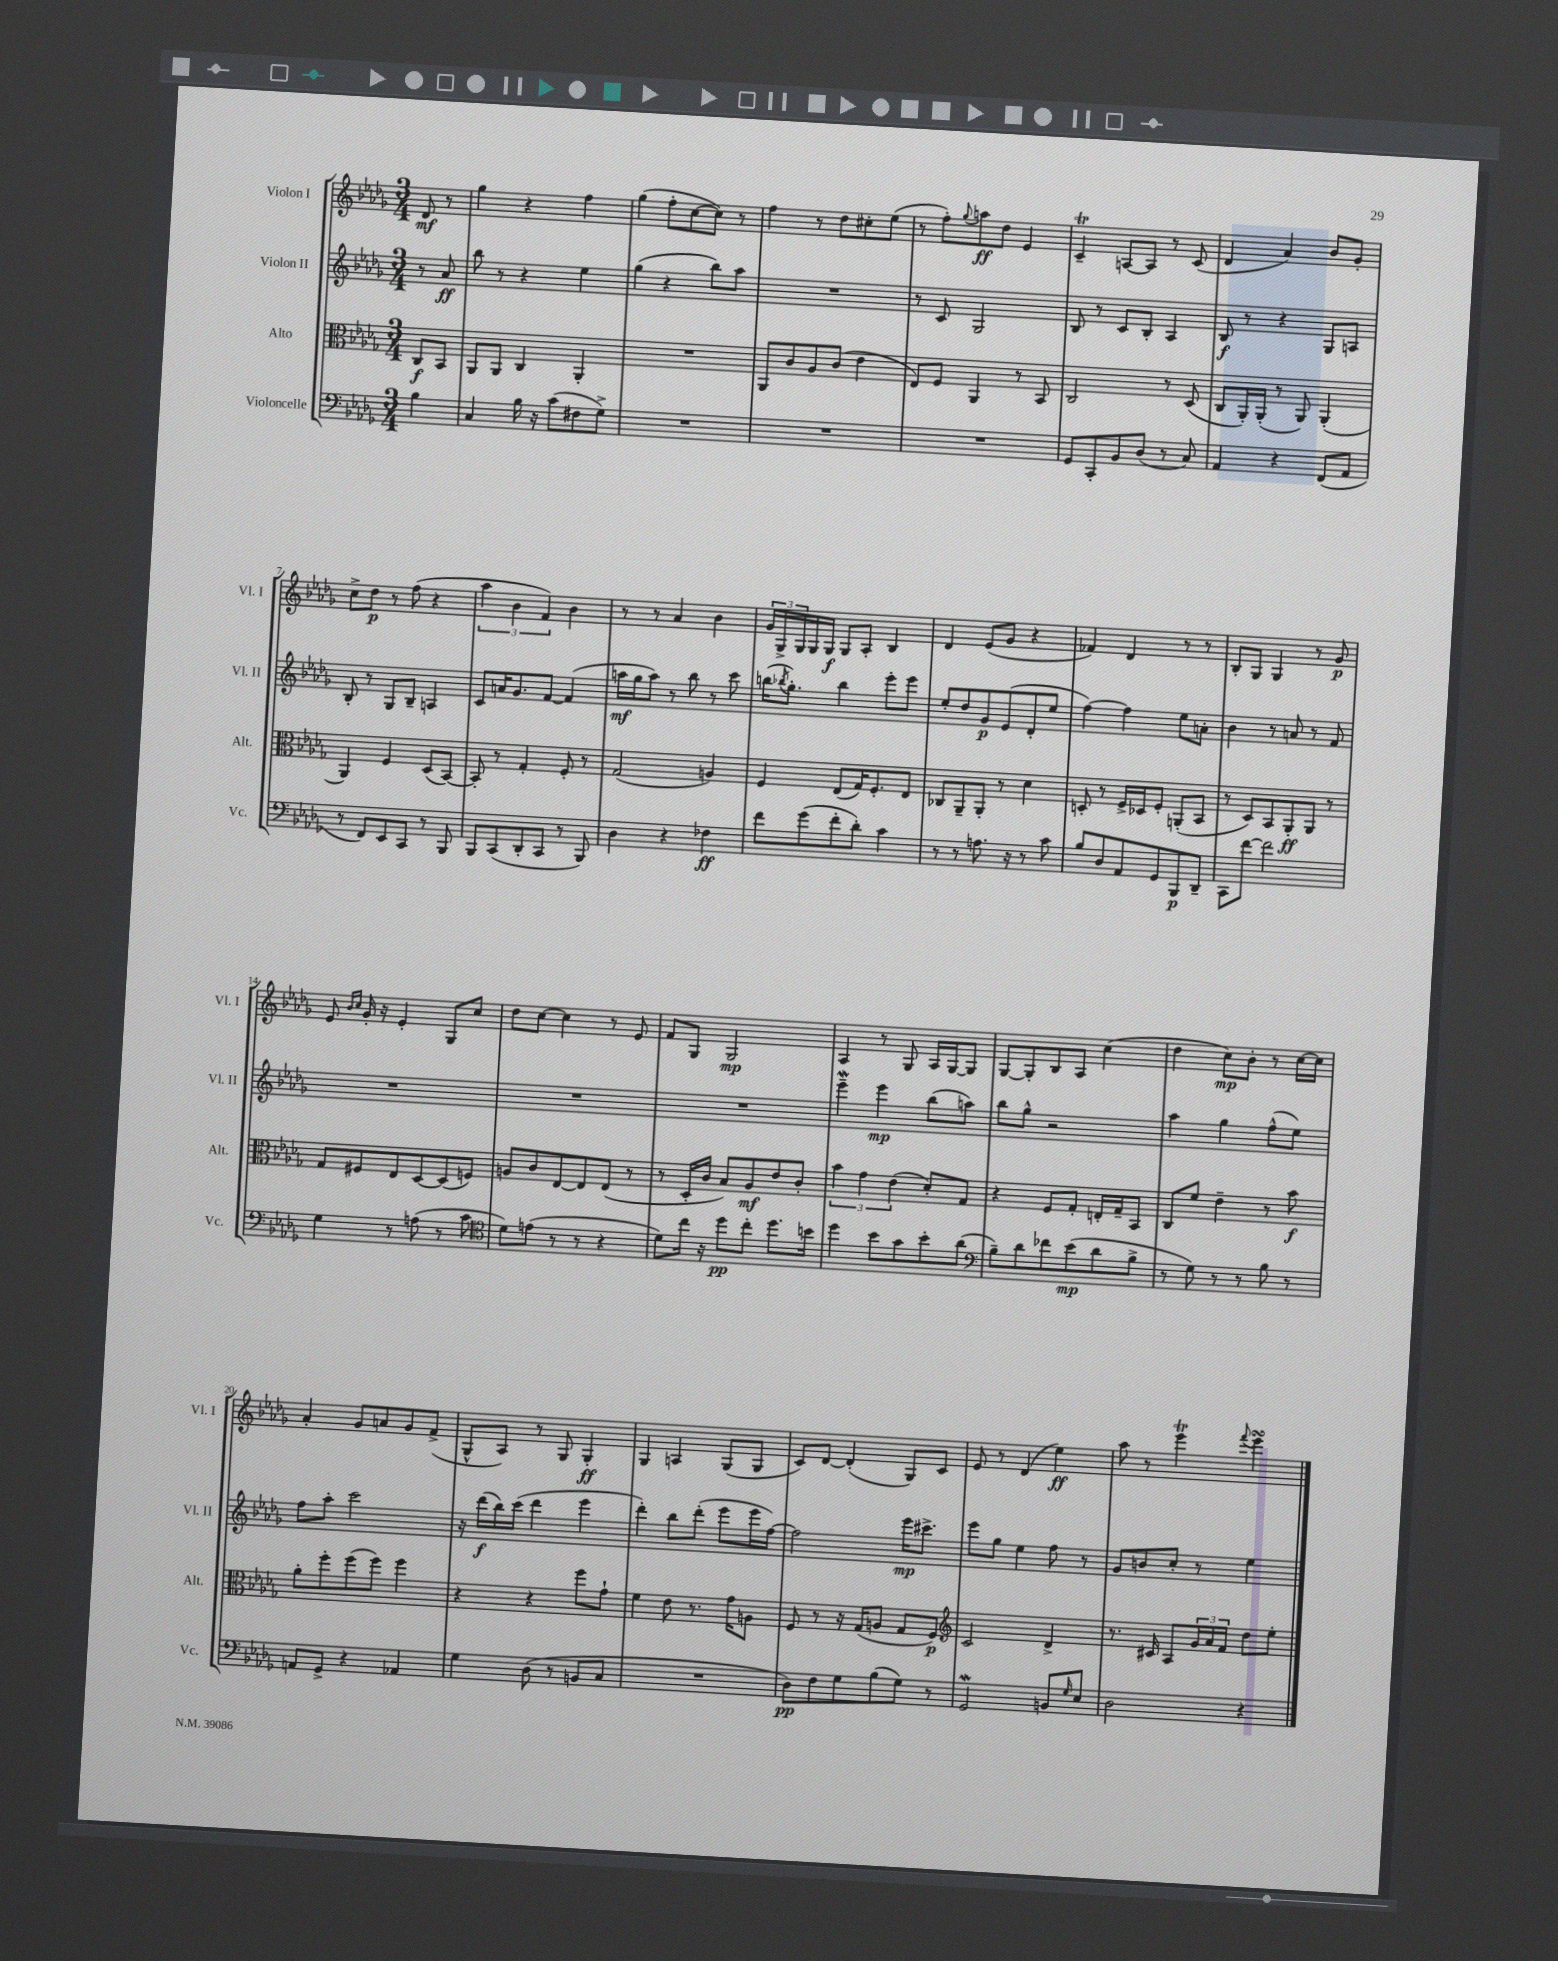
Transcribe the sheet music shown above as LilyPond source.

<<
\new StaffGroup <<
\new Staff = "s0" \with { instrumentName = "Violon I" shortInstrumentName = "Vl. I" } {
    \clef treble \key des \major \numericTimeSignature \time 3/4 \partial 4
    des'8\mf r8 |
    ges''4 r4 f''4 |
    ges''4( f''8-. c''8~ c''8) r8 |
    f''4 r8 des''8 cis''8-. ees''8( |
    r8 f''8-.) \appoggiatura { ges''8 } a''8\ff des''8 ees'4 |
    c'4--\trill a8~ a8 r8 c'8( |
    des'4 aes'4) bes'8 ges'8-. |
    c''8-> des''8\p r8 f''8( r4 |
    \tuplet 3/2 { aes''4 bes'4 f'4) } bes'4 |
    r8 r8 aes'4 bes'4 |
    \tuplet 3/2 { ges'16 ges16-> ges16 } ges16 ges16\f ges8 aes8-. bes4 |
    des'4 ees'8( ges'8 r4 |
    fes'4) des'4 r8 r8 |
    bes8-. ges8 ges4 r8 ges'8\p |
    ees'8 \grace { bes'16 c''16 } ges'16-. r16 ees'4-. ges8 c''8 |
    des''8 c''8~ c''4 r8 ees'8 |
    f'8 ges8 ges2\mp |
    aes4 r8 ges8 aes16 ges16~ ges8 |
    ges8~ ges8-. bes8 aes8 c''4( |
    des''4 c''8\mp) bes'8-. r8 c''16~ c''16 |
    aes'4-. ges'8 a'8 ges'8 f'8->( |
    ges8-^ aes8) r8 ges8 ges4-.\ff |
    ges4 a4 ges8( ges8 |
    c'8) des'8~ des'4-.( ges8) c'8 |
    ees'8 r8 des'4( ees''4\ff) |
    aes''8 r8 ees'''4\trill \appoggiatura { f'''8 } ees'''4\turn \bar "|." |
}
\new Staff = "s1" \with { instrumentName = "Violon II" shortInstrumentName = "Vl. II" } {
    \clef treble \key des \major \numericTimeSignature \time 3/4 \partial 4
    r8 aes'8\ff |
    bes''8 r8 r4 ees''4 |
    ges''4( r4 bes''8) aes''8 |
    R2. |
    r8 c'8 ges2 |
    bes8 r8 c'8 bes8-. aes4 |
    bes8\f r8 r4 ges8 a8 |
    bes8-. r8 ges8 bes8-- a4 |
    c'8 a'16 ges'8. f'8~ f'4( |
    a''16\mf ges''16 a''8) r8 bes''8 r8 c'''8 |
    b''16( \acciaccatura { bes''8 } ges''8.-.) bes''4 ees'''8-. ees'''8 |
    ees''8-. des''8 ges'8\p ees'8( des'8-. ees''8 |
    f''4~) f''4 ees''8 a'8-. |
    bes'4 r8 a'8 r8 f'8 |
    R2. |
    R2. |
    R2. |
    ees'''4--\mordent ees'''4\mp bes''8( a''8) |
    bes''8 ges''8-^ r2 |
    aes''4 ges''4 f''8-^( ees''8) |
    f''8 aes''8-. c'''2 |
    r16 des'''16\f( bes''16) c'''16( des'''4 ees'''4 |
    des'''4-.) bes''8 des'''8-.( ees'''8 ees'''16 f''16~) |
    f''2 ees'''16\mp cis'''8.-> |
    ees'''8 ges''8 ees''4 f''8 r8 |
    ges'8 b'8 c''8-. r8 ees''4 \bar "|." |
}
\new Staff = "s2" \with { instrumentName = "Alto" shortInstrumentName = "Alt." } {
    \clef alto \key des \major \numericTimeSignature \time 3/4 \partial 4
    c8\f bes,8 |
    aes,8 aes,8 c4 aes,4-. |
    R2. |
    aes,8 c'8 aes8 c'8( ees'4 |
    ees8) f8 aes,4 r8 bes,8 |
    c2 r8 des8( |
    c8 aes,16-.) aes,16-.( r8 aes,8) aes,4-.( |
    aes,4) f4 des8( bes,8~) |
    bes,8-. r8 ges4-. f8-. r8 |
    ges2( a4) |
    f4 ees8( ges16) f8.-. ees8 |
    ces8 aes,8-- aes,8-. r8 des'4 |
    d8-. r8 f16-> des16 f8-. a,8-.( bes,8 |
    r8 des8) bes,8 aes,8-.\ff aes,8 r8 |
    ges8 fis8 ees8 des8~ des8( f8) |
    a8 c'8 ees8~ ees8 ees8( r8 |
    r8 des16-. c'16 bes8) aes8\mf ees'8 c'8-. |
    \tuplet 3/2 { bes'4 ges'4 ees'4( } des'8-.) ges8 |
    r4 f8 ges8-. e16-. ges16-- bes,8 |
    c8 f'8 ees'4-- r8 bes'8\f |
    aes'8-. f''8-. f''8( f''8) f''4 |
    r4 r4 f''8 ges'8-! |
    f'4 ees'8 r8. ges'16 a8 |
    f8 r8 r16 ges16( a8 ges8 f8\p) |
    \clef treble c'2 des'4-> |
    r8. cis'16 aes8 \tuplet 3/2 { ges'16 aes'16 f'16 } des''8 ees''8-. \bar "|." |
}
\new Staff = "s3" \with { instrumentName = "Violoncelle" shortInstrumentName = "Vc." } {
    \clef bass \key des \major \numericTimeSignature \time 3/4 \partial 4
    bes4 |
    c4 bes16 r16 c'8( fis8 ges8->) |
    R2. |
    R2. |
    R2. |
    ges,8 c,8-. bes,8 des8( r8 c8) |
    aes,4 r4 f,8( aes,8 |
    r8 f,8) ees,8 c,8 r8 bes,,8 |
    bes,,8 c,8( des,8-. c,8 r8 bes,,8) |
    des4 r4 fes4\ff |
    f'8 ges'8( f'8-. des'8-.) c'4 |
    r8 r8 a8. r16 r8 c'8 |
    bes8 des8 aes,8 ges,8 bes,,8\p des,8-- |
    c,8 f'8~ f'2 |
    ges4 r8 a8( r8 c'8 |
    \clef tenor des'8) e'8( r8 r8 r4 |
    des'8) c''16 r16 des''8\pp c''8-. des''8. b'16 |
    des''4 bes'8 ges'8 bes'8-. aes'8( |
    \clef bass bes8--) des'8 fes'8 ees'8\mp( des'8 bes8-> |
    r8 ges8) r8 r8 bes8 r8 |
    a,8 ges,8-> r4 aes,4 |
    ges4 des8( r8 b,8 c8 |
    R2. |
    des8\pp) f8 ges8 bes8( ges8) r8 |
    ges,2\mordent b,8 \grace { ges16 } ees8 |
    des2 r4 \bar "|." |
}
>>
>>
